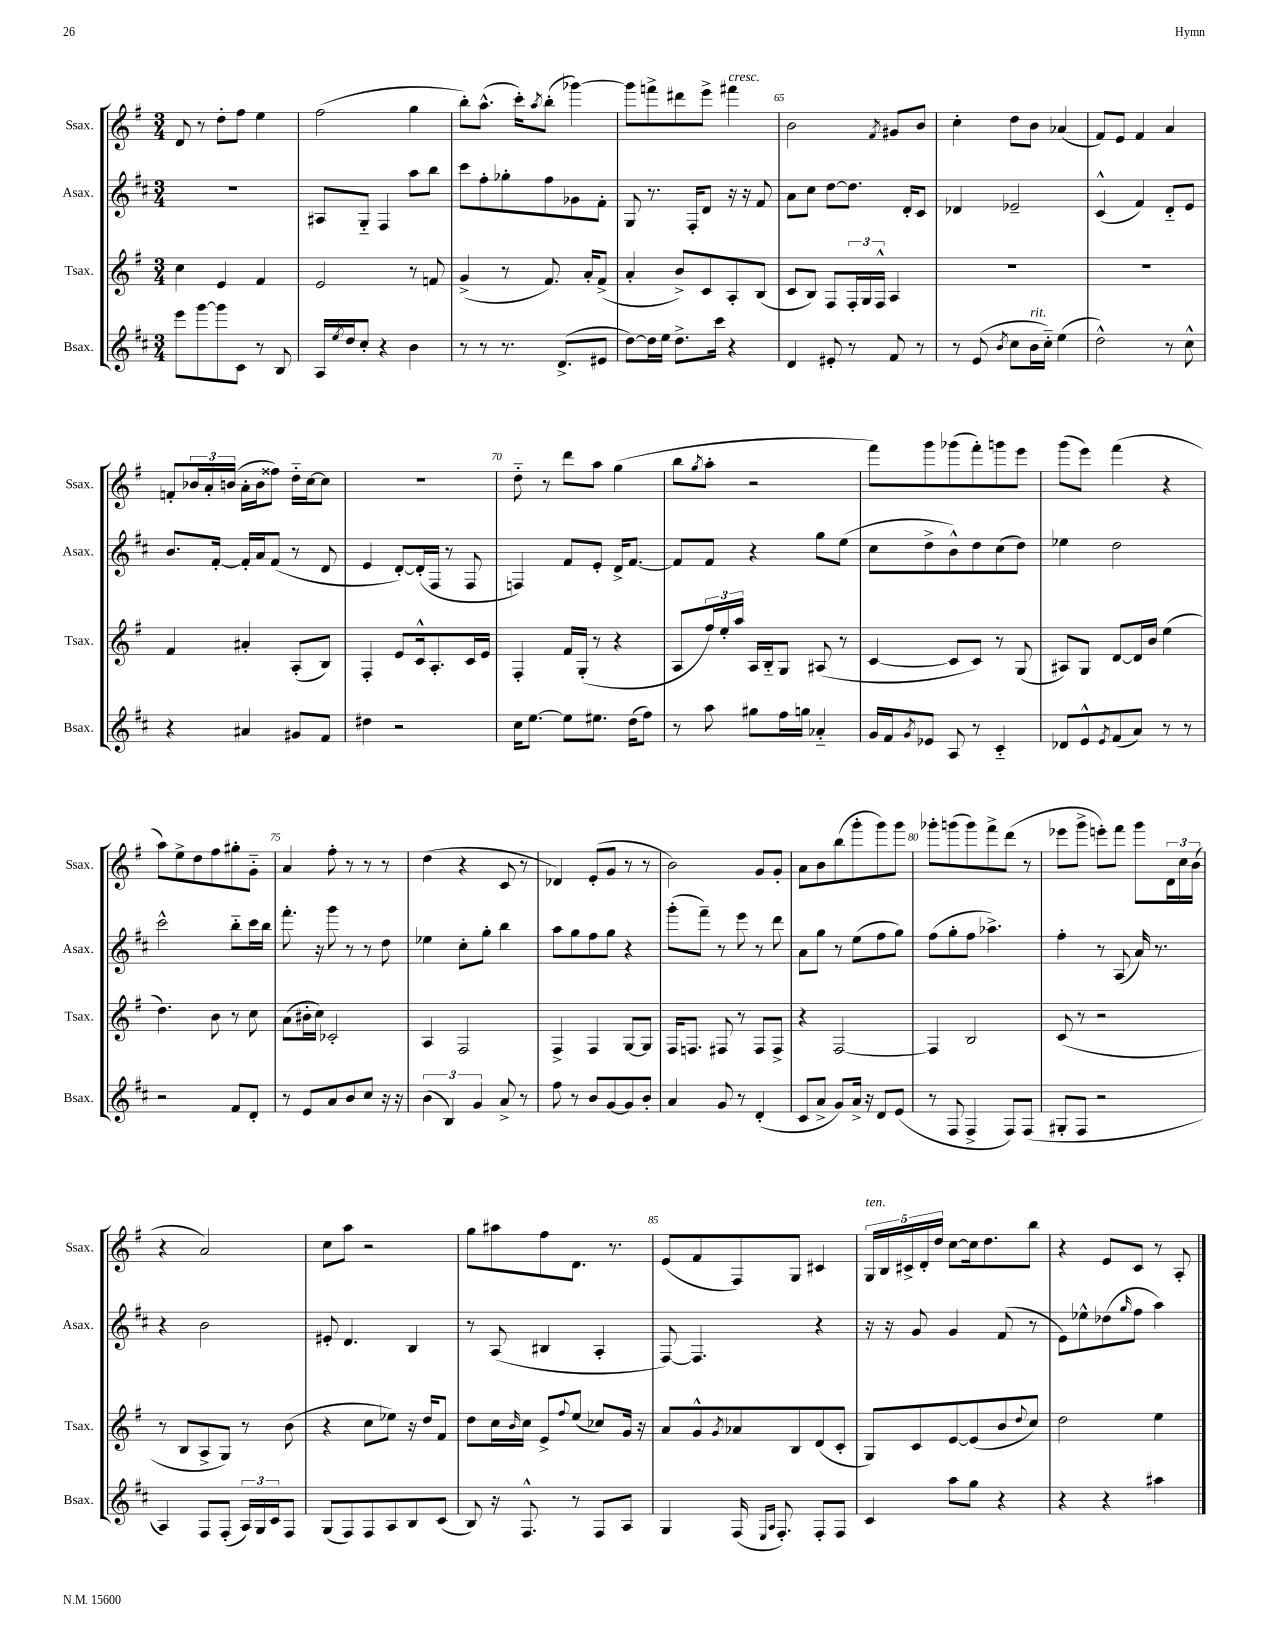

**kern	**kern	**kern	**kern
*staff4	*staff3	*staff2	*staff1
*clefG2	*clefG2	*clefG2	*clefG2
*k[f#c#]	*k[f#]	*k[f#c#]	*k[f#]
*M3/4	*M3/4	*M3/4	*M3/4
8eee\L	4cc\	2.r	8d/
[8ggg\	.	.	8r
8ggg\]	4e/	.	8dd'\L
8c#\J	.	.	8ff#\J
8r	4f#/	.	4ee\
8B/	.	.	.
=	=	=	=
16A/LL	2e/	8A#/L	(2ff#\
8qee/	.	.	.
16dd/J	.	.	.
8cc#'/J	.	8G'~/J	.
4r	.	4F#/	.
4b\	8r	8aa\L	4gg\
.	8f/	8bb\J	.
=	=	=	=
8r	(4g^/	8ccc#\L	8bb'\L)
8r	.	8ff#'\	(8.aa^^\J
8.r	8r	8gg-'\	.
.	.	.	16ccc'\LK)
.	.	.	8qaa/
.	8.f#/)	8ff#\	(8bb'\J
(8.d^/L	.	.	.
.	.	8g-\	[4ggg-\)
.	16a'/LK	.	.
8e#/J	(8f#^/J	8f#'\J	.
=	=	=	=
[8dd\L)	4a'/	8G/	8ggg-\]L
16dd\]L	.	8.r	8fff^\
16ee\JJ	.	.	.
8.dd^\L	8b^/L)	.	8ddd#\
.	.	16F#'/LK	.
.	8c/	8d/J	8eee^\J
16ccc#\Jk	.	.	.
4r	8A'/	16r	4fff#\
.	.	16r	.
.	(8B/J	8f#/	.
=	=	=	=
4d/	8c/L	8a\L	2b\
.	8B/J)	8cc#\J	.
8e#'/	8F#/L	[8dd\L	.
8r	24F#'/L	8.dd\]J	.
.	24G/	.	.
.	24F#^^/JJ	.	.
.	.	.	8qf#/
8f#/	4A/	.	8g#/L
.	.	16d'/LK	.
8r	.	8c#/J	8b/J
=	=	=	=
8r	2.r	4d-/	4cc'\
(8e/	.	.	.
8qb/	.	.	.
8cc#\L	.	2e-~/	8dd\L
16b\L	.	.	8b\J
16cc#'~\JJ)	.	.	.
(4ee\	.	.	(4a-/
=	=	=	=
2dd^^\)	2.r	(4c#^^/	8f#/L)
.	.	.	8e/J
.	.	4f#/)	4f#/
8r	.	8d'~/L	4a/
8cc#^^\	.	8e/J	.
=	=	=	=
4r	4f#/	8.b/L	8f'/L
.	.	.	24b-/L
.	.	.	24a'/
.	.	[16f#'/Jk	.
.	.	.	(24b/JJ
4a#/	4a#'/	16f#'/]LL	16a'\LL
.	.	16a/J	16b\J
.	.	(8f#/J	8ff##\J)
8g#/L	(8A'/L	8r	16dd'~\LL
.	.	.	[16cc\J
8f#/J	8B/J)	8d/	8cc\]J
=	=	=	=
4dd#\	4F#'/	4e/	2.r
2r	8e/L	[8d'/L)	.
.	16c^^/k	(16d'/]L	.
.	8.A'/	16F#/JJ	.
.	.	8r	.
.	16c/L	8F#/	.
.	16e/JJ	.	.
=	=	=	=
16cc#\LK	4F#'/	4F/)	8dd'~\
[8.ee\J	.	.	.
.	.	.	8r
8ee\]L	16f#/LL	8f#/L	8ddd\L
.	(16G'/JJ	.	.
8.ee#\J	8r	8e'/J	8aa\J
.	4r	16d^/LK	(4gg\
(16dd\LK	.	[8.f#/J	.
8ff#\J)	.	.	.
=	=	=	=
8r	8A/L	8f#/]L	8bb\L
.	.	.	8qgg/
8aa\	24ff#/L)	8f#/J	8aa'\J
.	24ee'/	.	.
.	24aa/JJ	.	.
8gg#\L	16A/LL	4r	2r
.	16B'~/J	.	.
16ff#\L	8G/J	.	.
16gg\JJ	.	.	.
4a-'~/	(8A#/	8gg\L	.
.	8r	(8ee\J	.
=	=	=	=
16g/LL	[4c/	8cc#\L	8fff#\L)
16f#/J	.	.	.
8qg/	.	.	.
8e-/J	.	8dd^\	8ggg\
8A/	8c/]L	8b^^\)	(8ggg-\
8r	8c/J)	8dd\	8fff#'\)
4c#'~/	8r	(8cc#\	8ggg\
.	(8G/	8dd\J)	8eee\J
=	=	=	=
8d-/L	8A#/L)	4ee-\	(8ggg\L
8e^^/	8G/J	.	8eee\J)
8qe/	.	.	.
(8f#/	[8d/L	2dd\	(4fff#\
8a/J)	16d/]L	.	.
.	16b/JJ	.	.
8r	(4ee\	.	4r
8r	.	.	.
=	=	=	=
2r	4.dd\)	2ccc#^^\	8aa\L)
.	.	.	8ee^\
.	.	.	8dd\
.	8b\	.	8ff#\
8f#/L	8r	8bb'~\L	8gg#'\
8d'/J	8cc\	16ccc#\L	8g'~\J
.	.	16bb\JJ	.
=	=	=	=
8r	(8a\L	8.fff#'\	4a/
8e/L	16b#'\L	.	.
.	16cc\JJ)	16r	.
8a/	2c-'/	8ggg\	8ff#'\
8b/	.	8r	8r
8cc#/J	.	8r	8r
16r	.	8dd\	8r
16r	.	.	.
=	=	=	=
(6b\	4A/	4ee-\	(4dd\
6B/)	.	.	.
.	2F#/	8cc#'\L	4r
6g/	.	.	.
.	.	8gg'\J	.
8a^/	.	4bb\	8c/
8r	.	.	8r
=	=	=	=
8ff#\	4F#^/	8aa\L	4d-/)
8r	.	8gg\	.
8b/L	4F#/	8ff#\	(8e'/L
[8g/	.	8gg\J	8g/J
8g/]	[8G/L	4r	8r
8b'/J	8G/]J	.	8r
=	=	=	=
4a/	16F#/LK	(8ggg'\L	2b\)
.	8.F/J	.	.
.	.	8fff#~\J)	.
8g/	8F#/	8r	.
8r	8r	8eee\	.
(4d'/	8F#/L	8r	8g/L
.	8F#^/J	8ddd\	8g'/J
=	=	=	=
8c#/L	4r	8a\L	8a\L
8a^/J	.	8gg\J	8b\
8g/L)	[2F#/	8r	(8bb\
16a^/Jk	.	(8ee\L	8ggg'\
16r	.	.	.
8d/L	.	8ff#\	8ggg\)
(8e/J	.	8gg\J)	8ggg\J
=	=	=	=
8r	4F#/]	(8ff#\L	8ggg-'\L
8F#/	.	8gg'\	(8ggg\
4F#^/	2B/	8ff#\J	8ggg\)
.	.	4.aa-^\)	8fff#^\
8F#/L)	.	.	(8ddd\J
(8F#/J	.	.	8r
=	=	=	=
8G#'/L	(8c/	4ff#'\	8eee-\L
8F#/J	8r	.	8ggg^\J
2r	2r	8r	8eee'\L)
.	.	(8A/	8fff#\J
.	.	16a/)	8ggg\L
.	.	8.r	.
.	.	.	24d\L
.	.	.	24cc\
.	.	.	(24b\JJ
=	=	=	=
4A/)	8r	4r	4r
.	8B/L	.	.
8F#/L	8A^/	2b\	2a/)
(8F#'/J	8G/J)	.	.
24A/LL)	8r	.	.
24G/	.	.	.
24c#/J	.	.	.
8F#/J	(8b\	.	.
=	=	=	=
(8G/L	4r	8e#'/	8cc\L
8F#/)	.	4.d/	8aa\J
8F#/	8cc\L	.	2r
8A/	8ee-\J)	.	.
8B/	16r	4B/	.
.	16dd/LK	.	.
(8c#/J	8f#/J	.	.
=	=	=	=
8B/)	8dd\L	8r	8gg\L
16r	16cc\L	(8A/	8aa#\
.	16qqb/	.	.
8.F#^^/	16cc\JJ	.	.
.	8e^/L	4B#/	8ff#\
.	8qqff#/	.	.
8r	(8ee/J	.	8.d\J
8F#/L	8cc-/L)	4A'/	.
.	.	.	8.r
8A/J	16g/Jk	.	.
.	16r	.	.
=	=	=	=
4G/	8a/L	[8F#/)	(8e/L
.	8g^^/	4.F#/]	8f#/
.	8qg/	.	.
(16F#/	8a-/	.	8F#/)
16qqE/LL	.	.	.
16qqA/JJ	.	.	.
8.F#'/)	.	.	.
.	8B/	.	8G/J
8F#'/L	(8d/	4r	4c#/
8F#/J	8c'/J	.	.
=	=	=	=
4c#/	8G/L)	16r	20G/LL
.	.	.	20B/
.	.	16r	.
.	.	.	20c#^/
.	8c/	8g/	.
.	.	.	20d'/
.	.	.	20dd/JJ
8aa\L	[8e/	4g/	[8cc\L
8gg\J	(8e/]	.	16cc\]k
.	.	.	8.dd\
4r	8b/	(8f#/	.
.	8qqdd/	.	.
.	8cc/J)	8r	8bb\J
=	=	=	=
4r	2dd\	8e\L)	4r
.	.	8ee-^^\	.
4r	.	(8dd-\	8e/L
.	.	16qqgg/	.
.	.	8ff#\J	8c/J
4aa#\	4ee\	4aa\)	8r
.	.	.	8A'/
==	==	==	==
*-	*-	*-	*-
